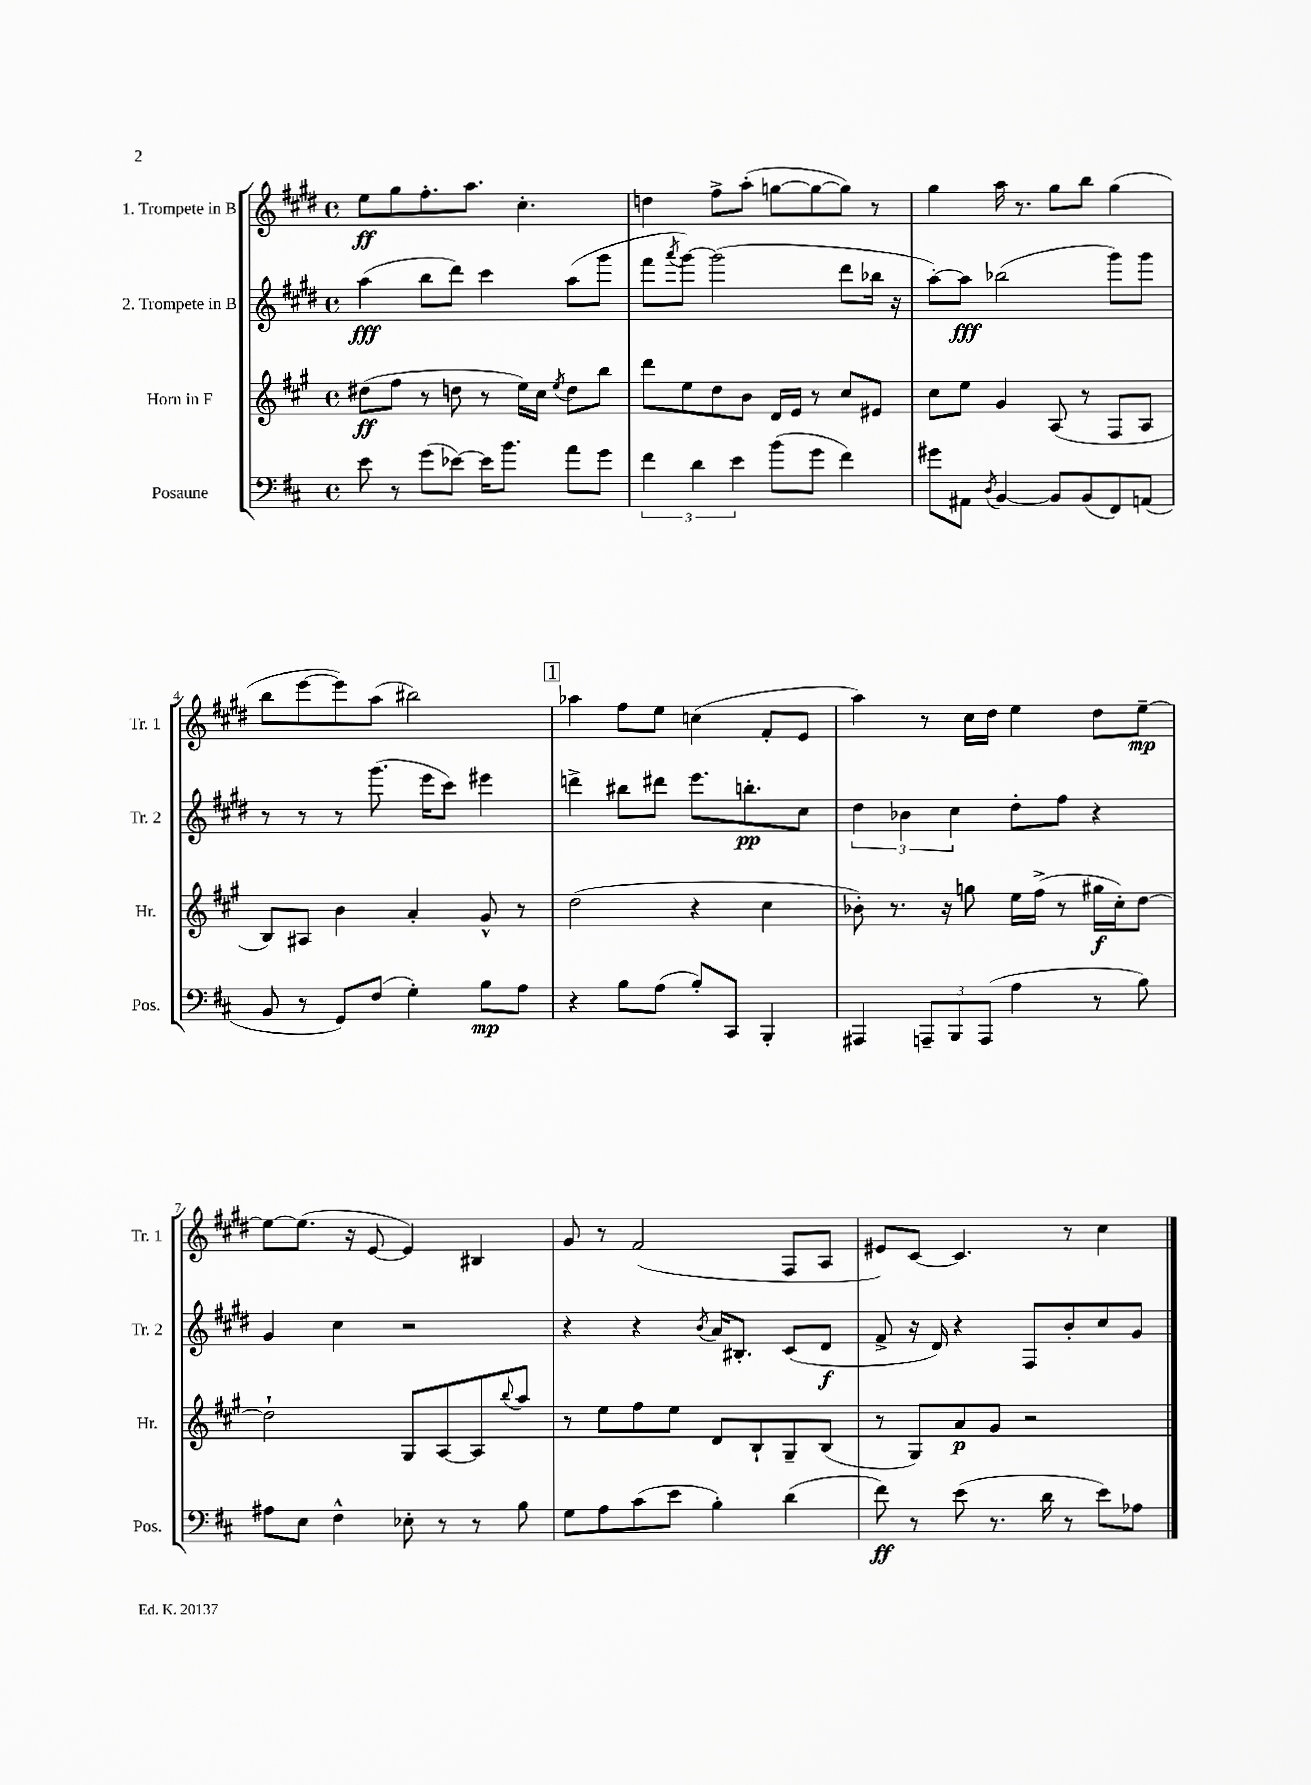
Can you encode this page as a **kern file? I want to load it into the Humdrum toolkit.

**kern	**kern	**kern	**kern
*staff4	*staff3	*staff2	*staff1
*clefF4	*clefG2	*clefG2	*clefG2
*k[f#c#]	*k[f#c#g#]	*k[f#c#g#d#]	*k[f#c#g#d#]
*M4/4	*M4/4	*M4/4	*M4/4
*met(c)	*met(c)	*met(c)	*met(c)
8e	(8dd#	(4aa	8ee
8r	8ff#	.	8gg#
(8g	8r	8bb	8.ff#'
[8e-)	8dd	8ddd#)	.
.	.	.	8.aa
16e-]	8r	4ccc#	.
8.b	.	.	.
.	16ee)	.	4.cc#'
.	16cc#	.	.
.	8qee	.	.
8a	8dd	(8aa	.
8g	8bb	8ggg#	.
=	=	=	=
6f#	8ddd	8fff#	4dd
.	.	8qaaa	.
.	8ee	[8ggg#)	.
6d	.	.	.
.	8dd	(2ggg#]	8ff#^
6e	.	.	.
.	8b	.	(8aa'
(8b	16d	.	[8gg
.	16e	.	.
8g	8r	.	8gg_
4f#)	8cc#	8ddd#	8gg])
.	8e#	16bb-	8r
.	.	16r	.
=	=	=	=
8g#	8cc#	[8aa')	4gg#
8AA#	8ee	8aa]	.
8qD	.	.	.
[4BB	4g#	(2bb-	16aa
.	.	.	8.r
8BB]	(8A	.	8gg#
(8BB	8r	.	8bb
8FF#)	8F#	8ggg#)	(4gg#
(8AA	8A	8ggg#	.
=	=	=	=
8BB	8B)	8r	8bb
8r	8A#	8r	[8eee
8GG)	4b	8r	8eee])
(8F#	.	(8.ggg#	(8aa
4G')	4a'	.	2bb#)
.	.	16eee	.
.	.	8ccc#)	.
8B	8g#^^	4eee#	.
8A	8r	.	.
=	=	=	=
4r	(2dd	4ddd^	4aa-
8B	.	8bb#	8ff#
(8A	.	8ddd#	8ee
8B')	4r	8.eee	(4cc
8CC#	.	.	.
.	.	8.bb'	.
4BBB'	4cc#	.	8f#'
.	.	8cc#	8e
=	=	=	=
4AAA#	8b-')	6dd#	4aa)
.	8.r	.	.
.	.	6b-	.
12AAA~	.	.	8r
.	16r	.	.
12BBB	.	6cc#	.
.	8gg	.	16cc#
(12AAA	.	.	.
.	.	.	16dd#
4A	16ee	8dd#'	4ee
.	(16ff#^	.	.
.	8r	8ff#	.
8r	16gg#	4r	8dd#
.	16cc#')	.	.
8B)	[8dd	.	[8ee~
=	=	=	=
8A#	2dd`]	4g#	8ee_
8E	.	.	(8.ee]
4F#^^	.	4cc#	.
.	.	.	16r
.	.	.	[8e
8E-'	8G#	2r	4e])
8r	[8A	.	.
8r	8A]	.	4B#
.	8qqbb	.	.
8B	8aa	.	.
=	=	=	=
8G	8r	4r	8g#
8A	8ee	.	8r
(8c#	8ff#	4r	(2f#
8e	8ee	.	.
.	.	8qb	.
4B')	8d	16a	.
.	.	8.B#'	.
.	8B`	.	.
(4d	8G#~	(8c#	8F#
.	(8B	8d#	8A
=	=	=	=
8f#)	8r	8f#^	8e#)
8r	8G#)	16r	[8c#
.	.	16d#)	.
(8e	8a	4r	4.c#]
8.r	8g#	.	.
.	2r	8F#	.
16d	.	.	.
8r	.	8b'	8r
8e)	.	8cc#	4cc#
8A-	.	8g#	.
==	==	==	==
*-	*-	*-	*-
